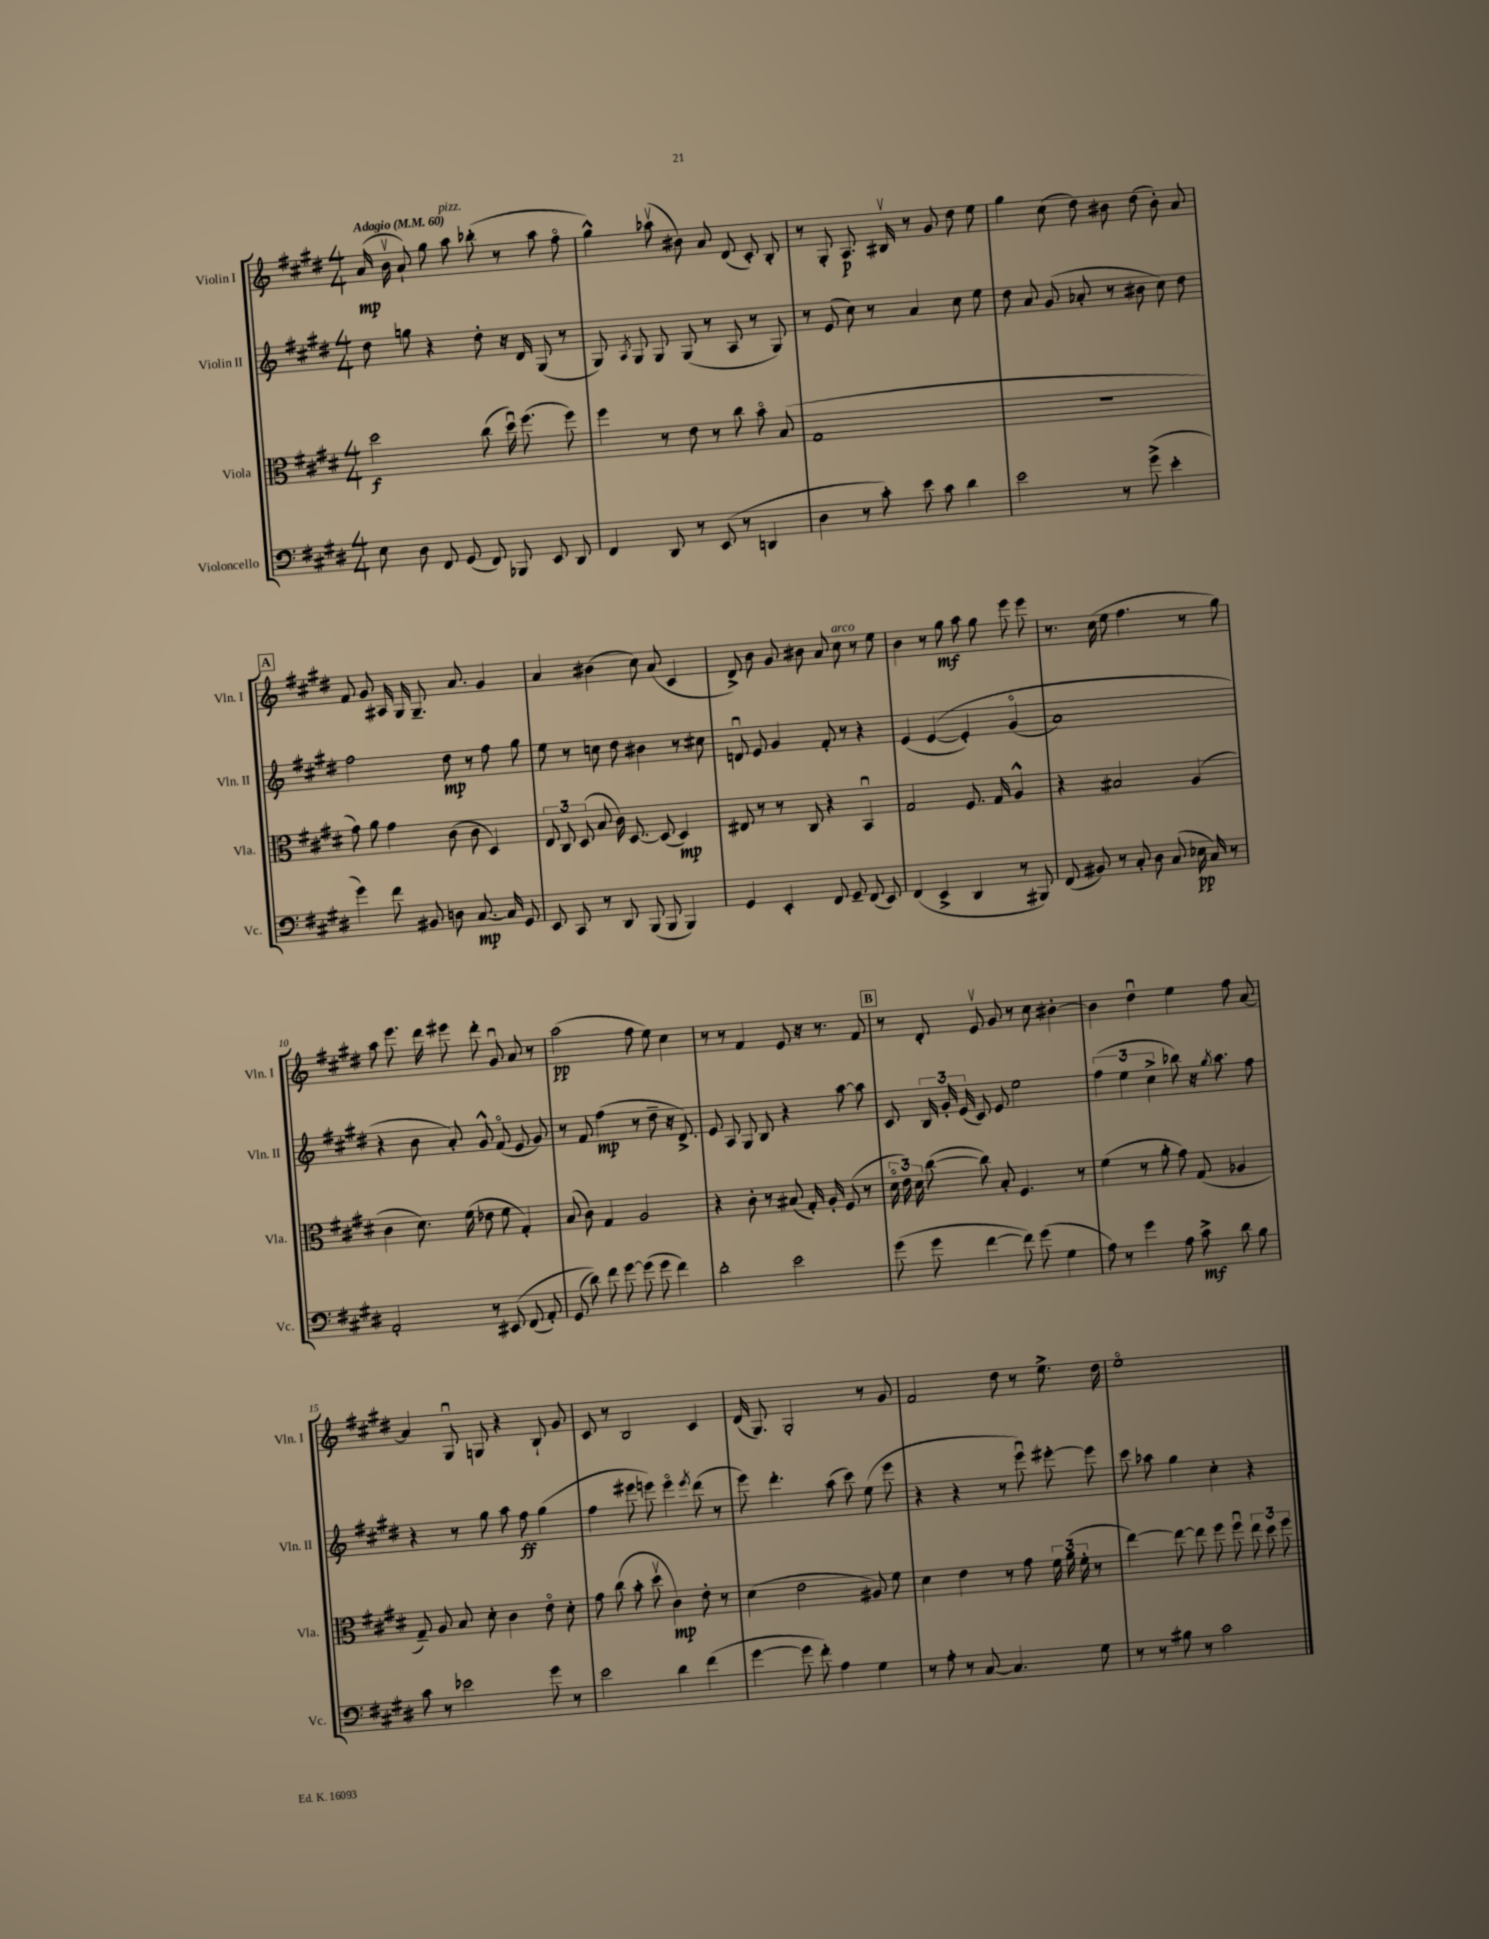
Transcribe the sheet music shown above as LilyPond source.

<<
\new StaffGroup <<
\new Staff = "s0" \with { instrumentName = "Violin I" shortInstrumentName = "Vln. I" } {
    \clef treble \key e \major \numericTimeSignature \time 4/4 \tempo "Adagio" 4 = 60
    \autoBeamOff a'16\mp( b'16\upbow a'8-!) gis''8 a''8^\markup { \italic "pizz." } bes''8-.( r8 a''8 fis''8\flageolet |
    gis''4-^) aes''8\upbow( bis'8) a'8 dis'8( cis'8-.) b8-. |
    r8 gis8-. a8.\p bis16\upbow r8 gis'8 dis''8 e''8 |
    gis''4 cis''8( dis''8) bis'8 dis''8( bis'8-.) a'8 |
    \mark \markup { \box "A" } fis'8 gis'8 ais16 gis16 gis8.-- a'8. gis'4 |
    a'4 bis'4( cis''8) a'8( cis'4 |
    dis'8->) b'8 gis'8 bis'8 a'8 cis''8^\markup { \italic "arco" } r8 e''8 |
    b'4 r8 gis''8\mf a''8 gis''8 e'''8 e'''8 |
    r8. cis''16( e''8 fis''4. r8 gis''8) |
    a''8 e'''8. dis'''16 eis'''8 dis'''8-. gis'8\downbow a'8 r8 |
    a''2\pp( fis''8 e''8) cis''4 |
    r8 r8 fis'4 e'8 r16 r8. fis'8 |
    \mark \markup { \box "B" } r8 dis'8-. e'8\upbow gis'8 r8 cis''8 bis'4~-. |
    bis'4 dis''4\downbow e''4 fis''8 a'8~ |
    a'4 gis8\downbow g8 r4 b8-! gis'8 |
    cis'8 r8 b2 cis'4 |
    dis'16( gis8.) gis2-. r8 gis'8 |
    fis'2 dis''8 r8 e''8.-> dis''16 |
    e''1\flageolet \bar "|." |
}
\new Staff = "s1" \with { instrumentName = "Violin II" shortInstrumentName = "Vln. II" } {
    \clef treble \key e \major \numericTimeSignature \time 4/4
    \autoBeamOff dis''8 g''8 r4 dis''8-. r16 dis'16 gis8( r8 |
    gis8) \acciaccatura { a8 } gis8 gis8 gis8( r8 a8 r8 gis8) |
    r8 e'8( cis''8) r8 a'4 cis''8 e''8 |
    dis''8 a'8 gis'8( aes'8-. r8 bis'8 cis''8) dis''8 |
    \mark \markup { \box "A" } fis''2 dis''8\mp r8 fis''8 gis''8 |
    e''8 r8 c''8 dis''8 bis'4 r8 cis''8 |
    d'8\downbow e'8 gis'4 fis'8-. r8 r4 |
    e'4( e'4~\( e'4-.) gis'4\flageolet( |
    a'1) |
    r4 b'8 a'8-.\) gis'8-^ fis'8\flageolet( e'8 gis'8) |
    r8 fis'8 fis''4\mp( r8 dis''8-- r16 dis'8.->) |
    e'8 a8 gis8 b8 r4 a''8~ a''8 |
    \mark \markup { \box "B" } cis'8 \tuplet 3/2 { b16 gis'16-. e'16( } cis'8) e'8 e''2 |
    \tuplet 3/2 { fis''4( e''4 cis''4-> } bes''8) r16 \acciaccatura { gis''8 } a''8. fis''8 |
    r4 r8 gis''8 a''8 fis''8\ff gis''4( |
    fis''4 eis'''8 e'''8) e'''4\flageolet \acciaccatura { e'''8 } dis'''8( r8 |
    e'''8) dis'''4.-. a''8( cis'''8) e''8( e'''8 |
    r4 r4 r8 e'''8\downbow) eis'''8~-. eis'''8 |
    cis'''8 aes''8 gis''4 cis''4-. r4 \bar "|." |
}
\new Staff = "s2" \with { instrumentName = "Viola" shortInstrumentName = "Vla." } {
    \clef alto \key e \major \numericTimeSignature \time 4/4
    \autoBeamOff dis''2\f cis''8( dis''16\downbow) fis''8.( fis''8) |
    fis''4 r8 e'8 r8 cis''8 b'8\flageolet b8( |
    gis1 |
    R1 |
    \mark \markup { \box "A" } gis'8) a'8 gis'4 cis'8( cis'8 dis4) |
    \tuplet 3/2 { e8 cis8 dis8( } b8 cis'16) dis8.~ dis8( dis4\mp) |
    eis8 r8 r8 cis8 r4 b,4\downbow |
    gis2 fis8. gis16 a4-^ |
    r4 bis2 a4( |
    cis'4 dis'8.) fis'16( ees'8 fis'8 gis4-.) |
    b8( cis'8) gis4 a2 |
    r4 cis'8-. r8 bis8( gis16-.) a16-. fis8( r8 |
    \mark \markup { \box "B" } \tuplet 3/2 { dis'16\flageolet e'16) dis'16 } cis''8~( cis''8) b8-. fis4. r8 |
    fis'4( r8 a'8-. gis'8) gis8( aes4 |
    gis8--) a8 b8 dis'8-. cis'4 e'8\flageolet dis'8-. |
    gis'8 cis''8( b'8-. dis''8\upbow cis'4\mp) e'8-. r8 |
    dis'4( e'2 ais8) fis'8 |
    dis'4 e'4 r8 gis'8 \tuplet 3/2 { fis'16 a'16( fis'16-. } r8 |
    e''4~) e''8~ e''8 fis''8 fis''8\downbow \tuplet 3/2 { e''8 dis''8 fis''8 } \bar "|." |
}
\new Staff = "s3" \with { instrumentName = "Violoncello" shortInstrumentName = "Vc." } {
    \clef bass \key e \major \numericTimeSignature \time 4/4
    \autoBeamOff e8 dis8 fis,8 gis,8( fis,8) bes,,8 e,8 dis,8 |
    fis,4 dis,8 r8 e,8( r8 d,4 |
    dis4 r8 cis'8-.) e'8 cis'8 dis'4 |
    e'2 r8 gis'8->( e'4-. |
    \mark \markup { \box "A" } gis'4) fis'8 bis,8 d8 cis8.~\mp cis16 gis,8 |
    e,8 cis,8 r8 dis,8 b,,8( b,,8 b,,4) |
    gis,4 e,4-. fis,8 gis,8-- fis,8( e,8) |
    fis,4( e,4-> dis,4 r8 bis,,8) |
    fis,8( bis,8) r8 cis8-. dis8 cis8( ees16\pp cis16) r8 |
    a,2-. r8 eis,8\( fis,8( a,8-.) |
    gis,8( dis'8)\) fis'8 gis'8~ gis'8( gis'8 fis'4) |
    dis'2-. e'2 |
    \mark \markup { \box "B" } gis'8( gis'8 fis'4~ fis'8) gis'8( gis4 |
    a8) r8 gis'4 a8 cis'8->\mf dis'8 b8 |
    cis'8 r8 ees'2 gis'8 r8 |
    e'2 dis'4 fis'4( |
    gis'4~ gis'8 fis'8-.) a4 gis4 |
    r8 a8-. r8 cis8~ cis4. gis8 |
    r8 r8 bis8 r8 cis'2 \bar "|." |
}
>>
>>
